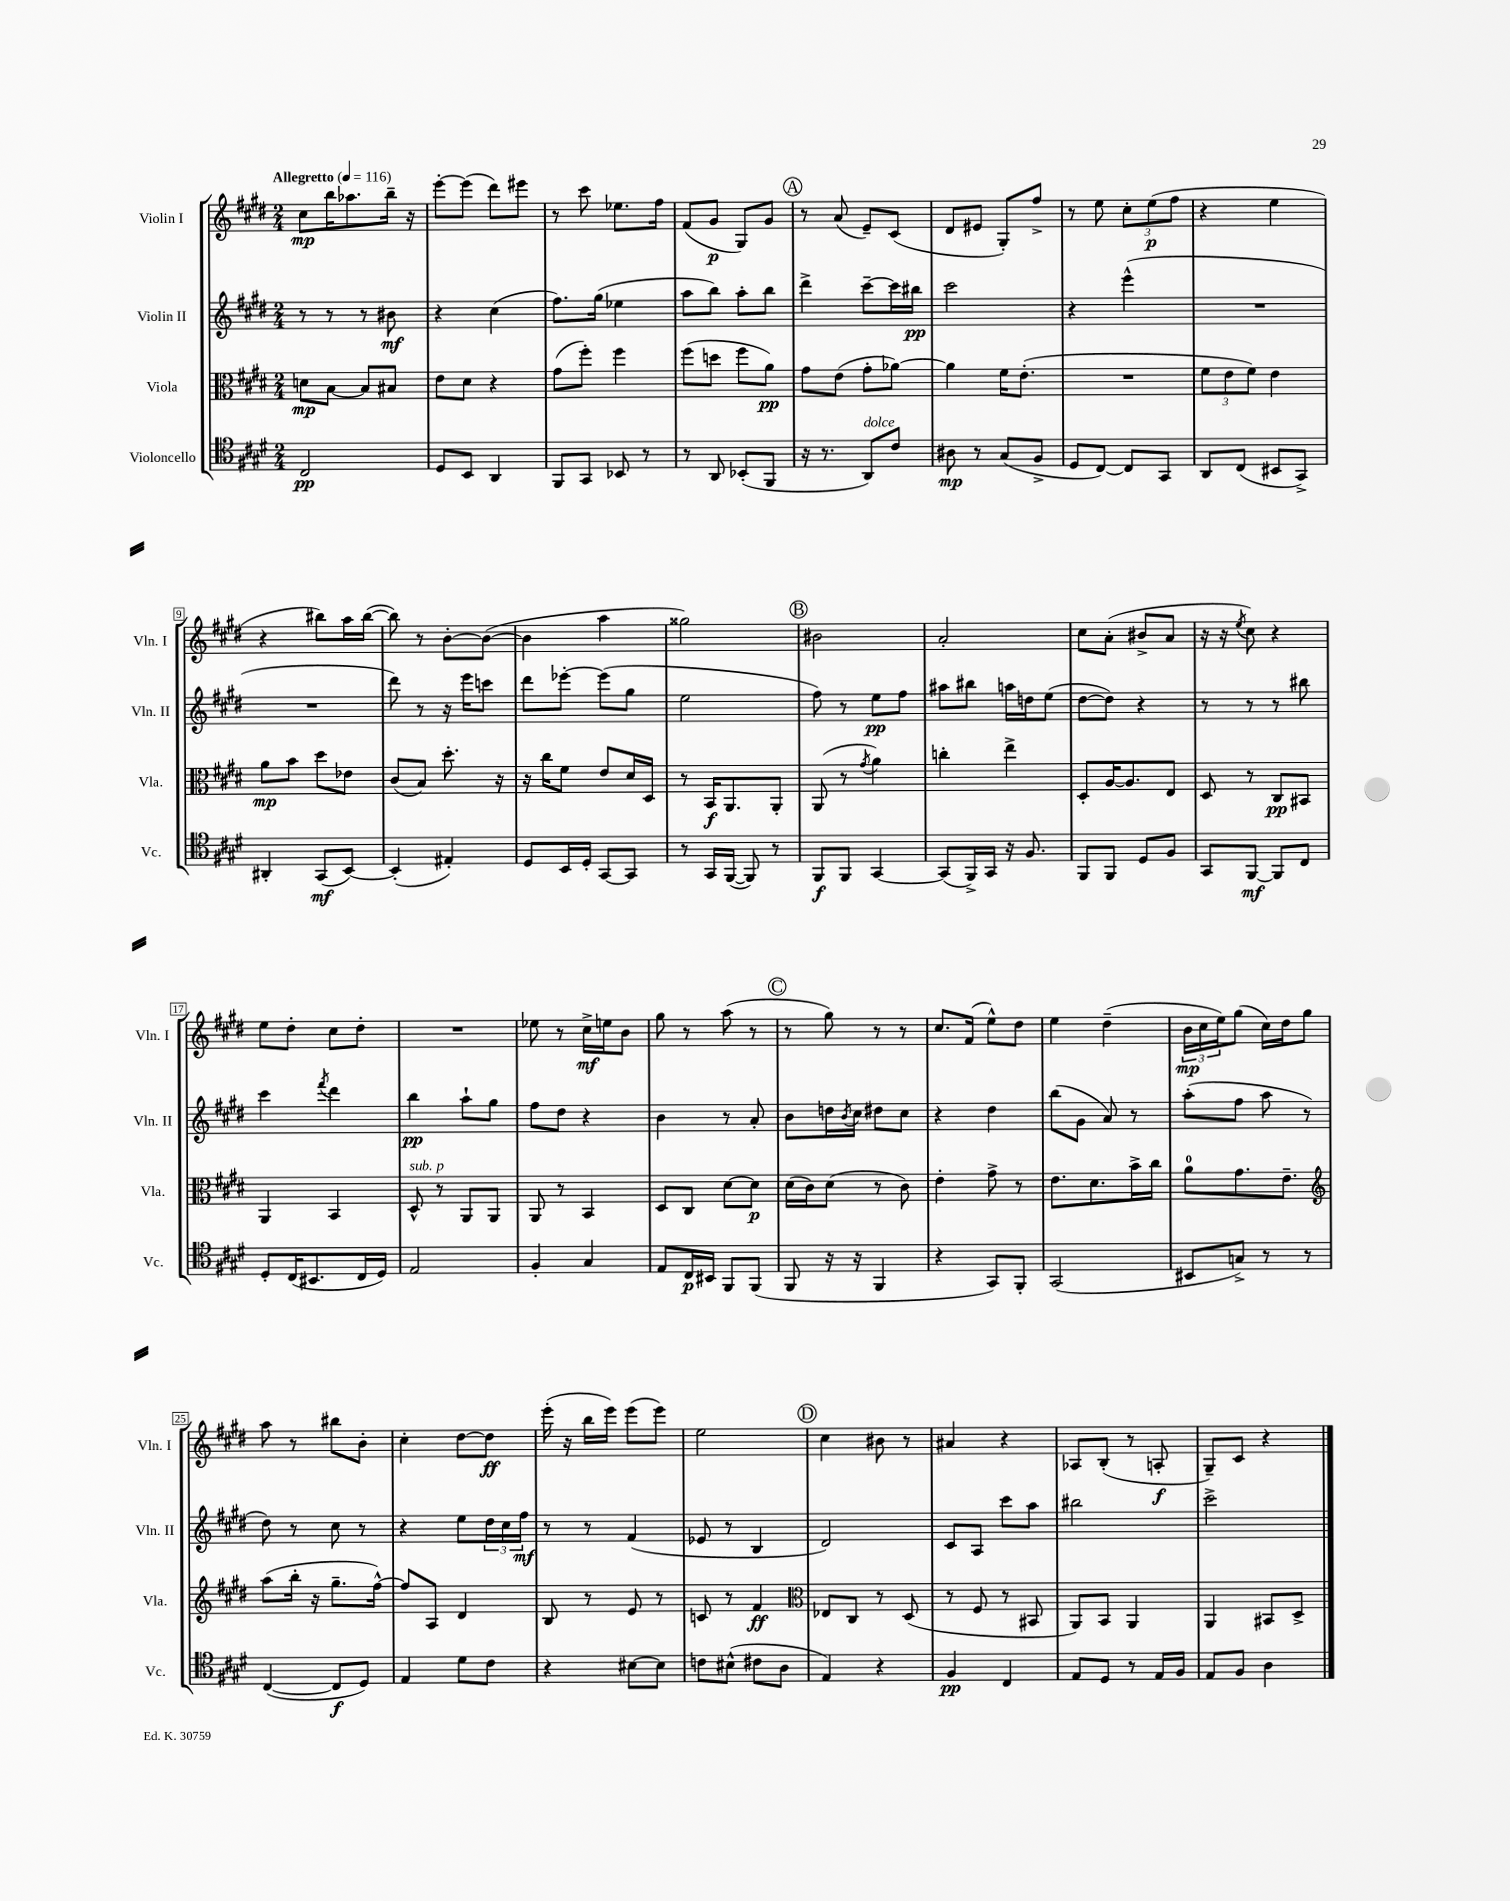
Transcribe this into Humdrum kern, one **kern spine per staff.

**kern	**kern	**kern	**kern
*staff4	*staff3	*staff2	*staff1
*clefC4	*clefC3	*clefG2	*clefG2
*k[f#c#g#d#]	*k[f#c#g#d#]	*k[f#c#g#d#]	*k[f#c#g#d#]
*M2/4	*M2/4	*M2/4	*M2/4
*MM116	*MM116	*MM116	*MM116
2C#	8d	8r	8cc#
.	[8B	8r	16bb
.	.	.	8.aa-
.	8B]	8r	.
.	8B#	8b#	16bb~
.	.	.	16r
=	=	=	=
8D#	8e	4r	[8eee'
8BB	8d#	.	(8eee]
4AA	4r	(4cc#	8ddd#)
.	.	.	8eee#
=	=	=	=
8FF#	(8g#	8.ff#)	8r
8GG#	8ff#')	.	8ccc#
.	.	(16gg#	.
8BB-	4ff#	4ee-	8.ee-
8r	.	.	.
.	.	.	16ff#
=	=	=	=
8r	(8ff#	8aa	(8f#
8AA	8dd	8bb)	8g#
(8BB-'	8ff#	8aa'	8G#)
8FF#	8a)	8bb	8g#
=	=	=	=
16r	8g#	4ddd#^	8r
8.r	.	.	.
.	(8e	.	(8a
8AA)	8g#'	[8ccc#~	8e~)
8c#	[8a-)	16ccc#]	(8c#
.	.	16bb#	.
=	=	=	=
8A#	4a-]	2ccc#	8d#
8r	.	.	8e#
(8G#	16f#	.	8G#')
.	(8.e'	.	.
8F#^	.	.	8ff#^
=	=	=	=
8D#	2r	4r	8r
[8C#)	.	.	8ee
8C#]	.	(4eee^^	12cc#'
.	.	.	(12ee
8GG#	.	.	.
.	.	.	12ff#
=	=	=	=
8AA	12f#	2r	4r
.	12e	.	.
(8C#	.	.	.
.	12f#)	.	.
8BB#	4e	.	4ee
8GG#^)	.	.	.
=	=	=	=
4AA#'	8a	2r	4r
.	8b	.	.
(8GG#	8dd#	.	8bb#)
[8BB)	8e-	.	16aa
.	.	.	([16bb#
=	=	=	=
(4BB']	(8c#	8ddd#)	8bb#])
.	8B)	8r	8r
4E#')	8.dd#'	16r	[8b'
.	.	16eee	.
.	.	8ccc	(8b_
.	16r	.	.
=	=	=	=
8D#	16r	8ddd#	4b]
.	16cc#	.	.
16BB	8f#	[8eee-'	.
16D#'	.	.	.
[8GG#	8e	(8eee-]	4aa
8GG#]	16d#	8gg#	.
.	16D#	.	.
=	=	=	=
8r	8r	2ee	2gg##)
16GG#	16BB	.	.
([16FF#	8.AA	.	.
8FF#])	.	.	.
8r	8AA'	.	.
=	=	=	=
8FF#	(8AA	8ff#)	2b#
8FF#	8r	8r	.
.	8qg#	.	.
[4GG#	4a)	8ee	.
.	.	8ff#	.
=	=	=	=
(8GG#]	4cc'	8aa#	2a'
16FF#^)	.	8bb#	.
16GG#	.	.	.
16r	4ee^	16aa	.
8.F#	.	16dd	.
.	.	(8ee	.
=	=	=	=
8FF#	8D#'	[8dd#	8cc#
8FF#	[16A	8dd#])	(8a'
.	8.A]	.	.
8D#	.	4r	8b#^
8F#	8E	.	8a
=	=	=	=
8GG#	8D#	8r	16r
.	.	.	16r
.	.	.	8qee
[8FF#	8r	8r	8cc#)
8FF#]	8C#	8r	4r
8C#	8BB#	8bb#	.
=	=	=	=
8D#'	4AA	4ccc#	8ee
(16C#	.	.	8dd#'
8.BB#	.	.	.
.	.	8qfff#	.
.	4BB	4ddd#	8cc#
16C#	.	.	8dd#'
16D#)	.	.	.
=	=	=	=
2E	8D#^^	4bb	2r
.	8r	.	.
.	8AA	8aa`	.
.	8AA	8gg#	.
=	=	=	=
4F#'	8AA	8ff#	8ee-
.	8r	8dd#	8r
4G#	4BB	4r	16cc#^
.	.	.	16ee
.	.	.	8b
=	=	=	=
8E	8D#	4b	8gg#
16C#	8C#	.	8r
16BB#	.	.	.
8FF#	[8d#	8r	(8aa
(8FF#	8d#]	8a'	8r
=	=	=	=
8FF#	(16d#	8b	8r
.	16c#)	.	.
16r	(8d#	16dd	8gg#)
.	.	8qb	.
16r	.	16cc#	.
4FF#	8r	8dd#	8r
.	8c#)	8cc#	8r
=	=	=	=
4r	4e'	4r	8.cc#
.	.	.	(16f#
8GG#)	8g#^	4dd#	8ee^^)
8FF#'	8r	.	8dd#
=	=	=	=
(2GG#	8.e	(8bb	4ee
.	.	8g#	.
.	8.d#	.	.
.	.	8a)	(4dd#~
.	16b^	8r	.
.	16cc#	.	.
=	=	=	=
8BB#	8a	(8aa'	24b
.	.	.	24cc#
.	.	.	24ee)
8G^)	8.g#	8ff#	(8gg#
8r	.	8aa	16cc#)
.	8.e~	.	16dd#
8r	.	8r	8gg#
=	=	=	=
*	*clefG2	*	*
([4C#	(8aa	8dd#)	8aa
.	16bb'	8r	8r
.	16r	.	.
8C#]	8.gg#~	8cc#	8bb#
8D#)	.	8r	8b'
.	[16ff#^^)	.	.
=	=	=	=
4E	8ff#]	4r	4cc#'
.	8A	.	.
8d#	4d#	8ee	[8dd#
8c#	.	24dd#	8dd#]
.	.	24cc#	.
.	.	24ff#	.
=	=	=	=
4r	8B	8r	(16eee'
.	.	.	16r
.	8r	8r	16bb
.	.	.	16eee)
[8B#	8e	(4f#	(8eee
8B#]	8r	.	8eee)
=	=	=	=
8c	8c	8e-	2ee
(8B#^^	8r	8r	.
8c#	4f#	4B	.
8A	.	.	.
=	=	=	=
*	*clefC3	*	*
4E)	8E-	2d#)	4cc#
.	8C#	.	.
4r	8r	.	8b#
.	(8D#	.	8r
=	=	=	=
4F#	8r	8c#	4a#
.	8F#	8A	.
4C#	8r	8ccc#	4r
.	8BB#	8aa	.
=	=	=	=
8E	8AA)	2bb#	8A-
8D#	8BB	.	(8B'
8r	4AA	.	8r
16E	.	.	8A'
16F#	.	.	.
=	=	=	=
8E	4AA	2ccc#^	8G#~)
8F#	.	.	8c#
4A	8BB#	.	4r
.	8D#^	.	.
==	==	==	==
*-	*-	*-	*-
